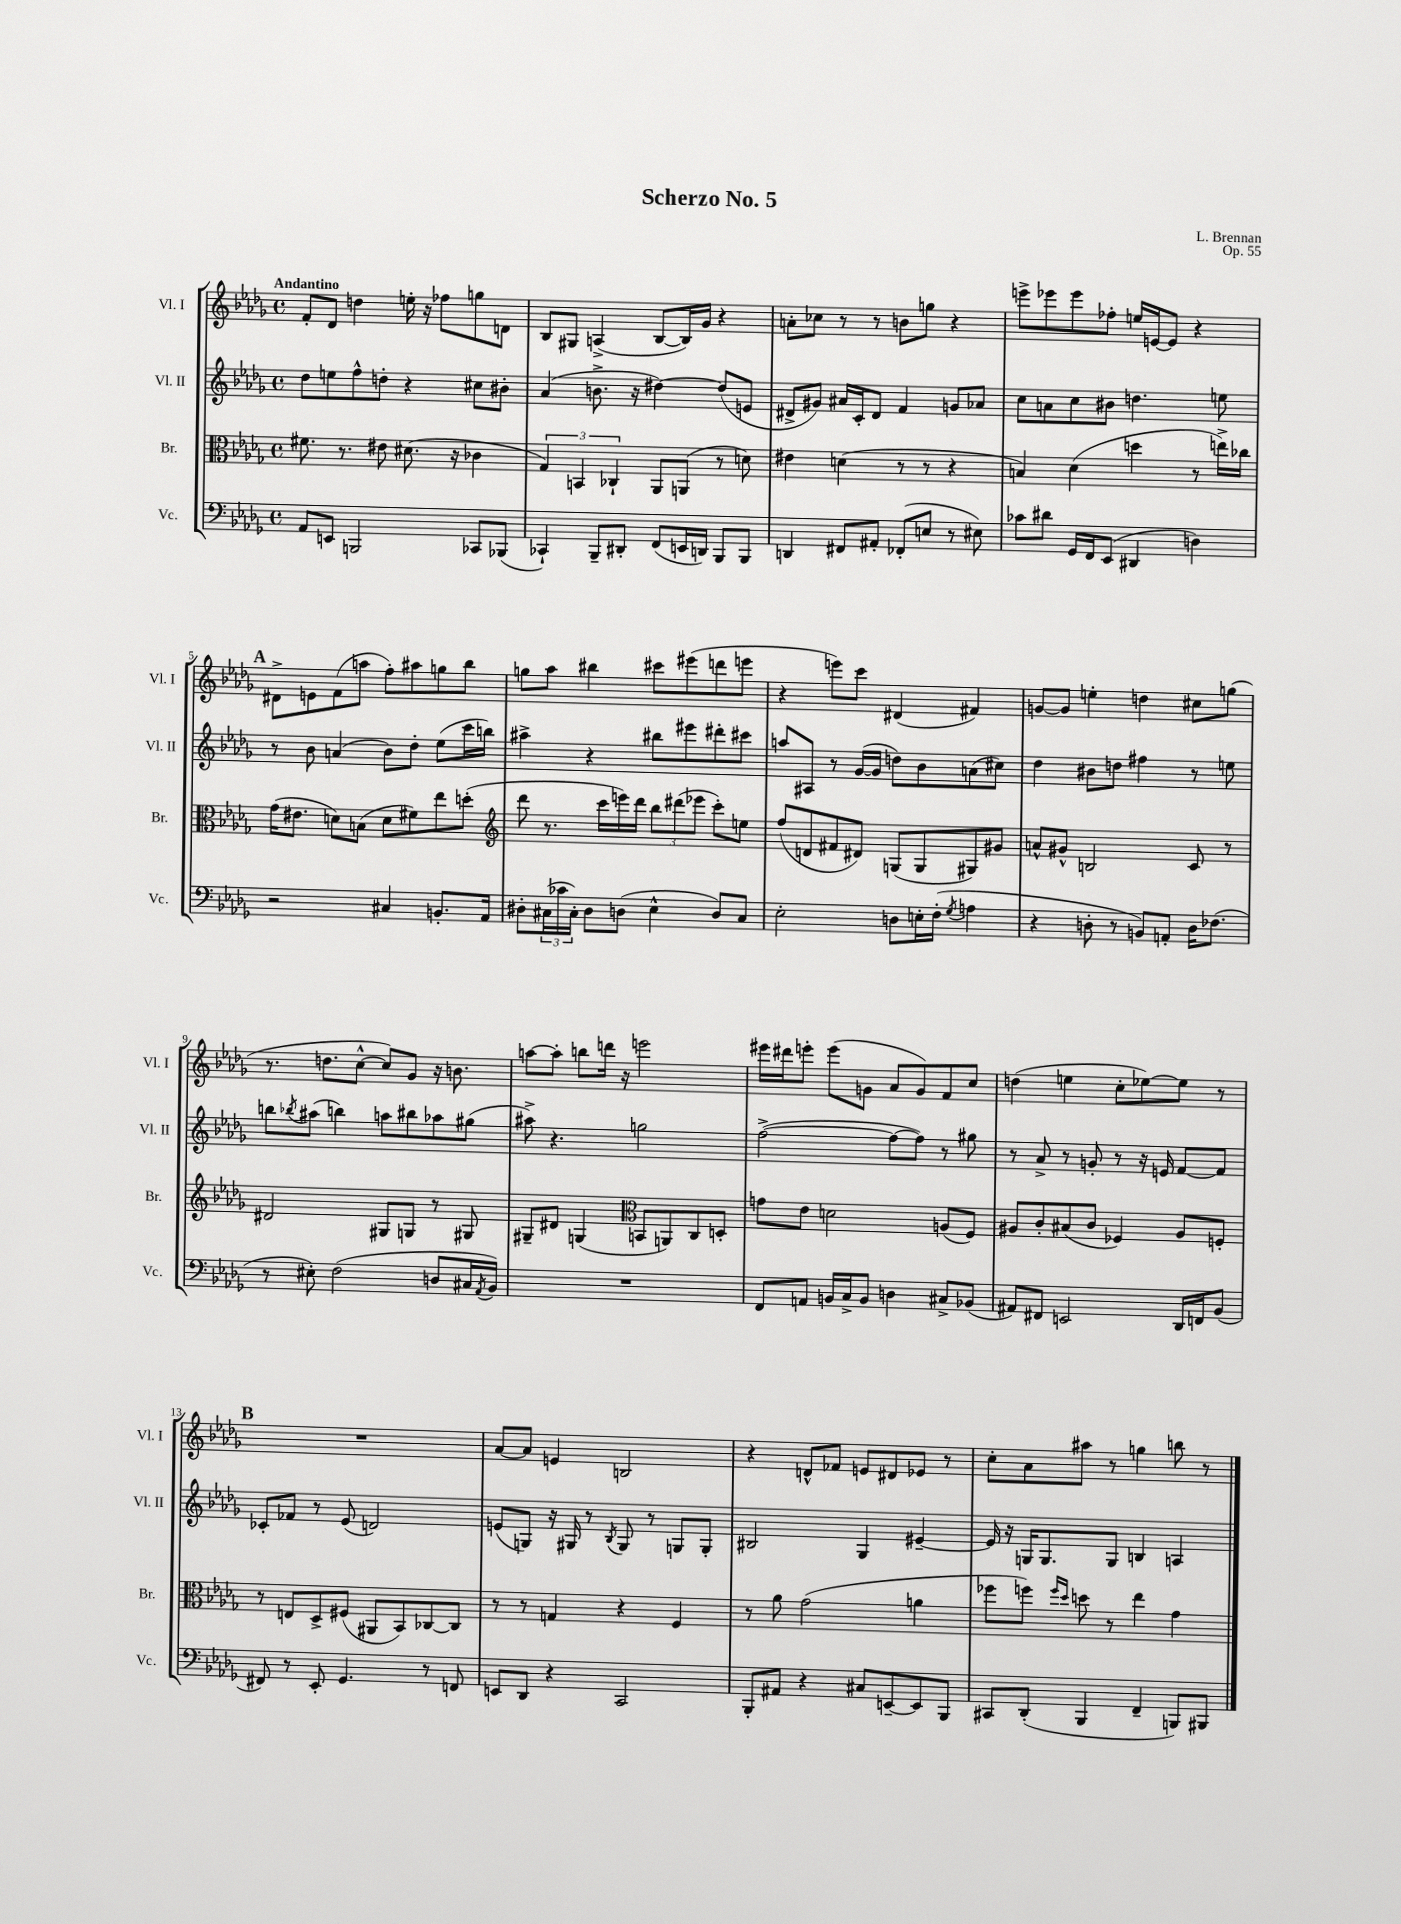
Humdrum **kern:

**kern	**kern	**kern	**kern
*part4	*part3	*part2	*part1
*staff4	*staff3	*staff2	*staff1
*I"Vc.	*I"Br.	*I"Vl. II	*I"Vl. I
*I'Vc.	*I'Br.	*I'Vl. II	*I'Vl. I
*clefF4	*clefC3	*clefG2	*clefG2
*k[b-e-a-d-g-]	*k[b-e-a-d-g-]	*k[b-e-a-d-g-]	*k[b-e-a-d-g-]
*M4/4	*M4/4	*M4/4	*M4/4
*met(c)	*met(c)	*met(c)	*met(c)
=1	=1	=1	=1
!	!	!	!LO:TX:a:B:t=Andantino
8AA-/L	8.f#X\	8dd-\L	8f'/L
8EEn/J	.	8een\	8d-/J
.	8.r	.	.
2BBBn/	.	8ff^^\	4ddn\
.	8e#X\	8ddn'\J	.
.	(8.d#X\	4r	16een'\
.	.	.	16r
.	.	.	8ff-X\L
.	16r	.	.
8CC-X/L	4c-X\	8cc#X\L	8ggn\
(8BBB-X/J	.	8b#X'\J	8dn\J
=2	=2	=2	=2
4CC-X`/)	6G-/)	(4a-/	8B-/L
.	.	.	8G#X/J
.	6BBn/	.	.
8BBB-~/L	.	8.bn^\	(4An^/
.	6C-X`/	.	.
8DD#X'/J	.	.	.
.	.	16r	.
(8FF/L	8AA-/L	[4dd#X\)	[8B-/L
16EEn/L	(8AAn/J	.	16B-/L])
16DDn/JJ)	.	.	16g-/JJ
8BBB-/L	8r	(8dd#/L]	4r
8BBB-/J	8dn\)	8en/J	.
=3	=3	=3	=3
4DDn/	4e#X\	8d#X^/L	8an'\L
.	.	8g#X/J)	8cc-X\J
8FF#X/L	(4dn\	16a#X/LL	8r
.	.	16c'/J	.
8AA#X'/J	.	8d#/J	8r
(8FF-X'/L	8r	4f/	8bn\L
8En/J	8r	.	8ggn\J
8r	4r	8gn/L	4r
8E#X\)	.	8a-X/J	.
=4	=4	=4	=4
8c-X\L	4Bn/)	8cc\L	8eeen^\L
8d#X\J	.	8an\	8eee-X\
16GG-/LL	(4d-\	8cc\	8eee-\
16FF/J	.	.	.
(8EE-/J	.	8b#X\J	8ff-X'\J
4DD#X/	4ddn\	4.ddn\	16een/LL
.	.	.	[16en/J
.	.	.	8e/J]
4Dn\)	8r	.	4r
.	16een^\LL)	8een\	.
.	16cc-X\JJ	.	.
!!LO:LB:g=z
!!LO:REH:place=s1:t=A
=5	=5	=5	=5
2r	(16g-\KL	8r	8d#X^\L
.	8.e#X\J	.	.
.	.	8b-\	8en\
.	8dn\L)	(4an/	(8f\
.	(8Bn\J	.	8aan\J
4C#X/	8d\L	8b-\L)	8ff'\L)
.	8f#X\)	8dd-'\J	8aa#X\
8.BBn'/L	8ee-\	(8ee-\L	8ggn\
.	(8ddn'\J	16ccc\L	8bb-\J
16AA-/Jk	.	16bbn\JJ)	.
=6	=6	=6	=6
*	*clefG2	*	*
8D#X'\L	8ddd-\	4aa#X^\	8ggn\L
(24C#X\L	8.r	.	8aa-\J
24c-X\	.	.	.
24C#'\JJ)	.	.	.
8D#\L	.	4r	4bb#X\
.	16ccc\LL	.	.
(8Dn\J	16eeen\)	.	.
.	16ddd-\JJ	.	.
4E-^^\	12bb-\L	8bb#X\L	8ccc#X\L
.	(12ddd#X\	.	.
.	.	8eee#X\	(8eee#X\
.	12eee-X\J	.	.
8D/L)	8ccc'\L)	8ddd#X'\	8dddn\
8C#/J	8een\J	8ccc#X\J	8eeen\J
=7	=7	=7	=7
2E-'\	(8ff/L	8aan/L	4r
.	8dn/	8A#X/J	.
.	8f#X/	8r	8eeen\L)
.	8d#X/J)	([16g-/LL	8ccc\J
.	.	16g-/JJ]	.
8Dn\L	(8Gn/L	8ddn\L)	(4d#X/
16En'\L	8G/	8b-\	.
(16F'\JJ	.	.	.
8qG-/	.	.	.
4An\	8G#X/)	(8an\	4f#X/)
.	8g#X/J	8cc#X\J)	.
=8	=8	=8	=8
4r	8an^^/L	4dd-\	[8gn/L
.	8g#X^^/J	.	8g/J]
8Dn'\	2Bn/	8b#X\L	4een'\
8r	.	8ddn\J	.
8BBn/L)	.	4ff#X\	4ddn\
8AAn'/J	.	.	.
16D\KL	8c/	8r	8cc#X\L
(8.F-X\J	.	.	.
.	8r	8een\	(8ggn\J
!!LO:LB:g=z
=9	=9	=9	=9
8r	2d#X/	8bbn\L	8.r
.	.	8qbb-X/	.
8E#X'\)	.	(8aa#X\J	.
.	.	.	8.ddn\L
(2F\	.	4bbn\)	.
.	.	.	[8cc^^\J
.	8G#X/L	8aan\L	8cc/L])
.	8Gn/J	8bb#X\	8g-/J
8Dn/L	8r	8aa-X\	16r
.	.	.	8.bn\
16C#X/L	8G#X/	(8gg#X\J	.
8qAA-/	.	.	.
16BB-/JJ)	.	.	.
=10	=10	=10	=10
1r	8G#X~/L	8aa#X^\)	[8aan\L
.	8d#X/J	4.r	8aa'\J]
.	(4Gn/	.	8bbn\L
.	.	.	16dddn\Jk
.	.	.	16r
*	*clefC3	*	*
.	8BBn/L	2ggn\	2eeen\
.	8AAn/)	.	.
.	8C/	.	.
.	8Dn'/J	.	.
=11	=11	=11	=11
8FF/L	8gn\L	([2ff^\	16eee#X\LL
.	.	.	16ddd#X\J
8AAn/J	8e-\J	.	8eeen'\J
16BBn/LL	2dn\	.	(8eee\L
16C^/J	.	.	.
8BB/J	.	.	8gn\J
4Dn\	.	8ff\L_	8a-/L
.	.	8ff\J])	8g/)
8C#X^/L	(8An/L	8r	8f/
(8BB-X/J	8F/J)	8gg#X\	8cc/J
=12	=12	=12	=12
8AA#X/L)	8A#X/L	8r	(4ddn\
8FF#X/J	8c'/	8a-^/	.
2EEn/	(8B#X/	8r	4een\
.	8c/J	8gn'/	.
.	4F-X/)	8r	8cc'\L
.	.	16r	[8ee-X\)
.	.	16en/	.
16DD-/LL	8A#/L	[8f/L	8ee-\J]
16FFn/J	.	.	.
(8BB-/J	8Fn'/J	8f/J]	8r
!!LO:LB:g=z
!!LO:REH:place=s1:t=B
=13	=13	=13	=13
8FF#X/)	8r	8c-X'/L	1r
8r	8En/L	8f-X/J	.
8EE-'/	8D-^/	8r	.
4.GG-/	(8F#X/J	(8e-/	.
.	8AA#X/L	2dn/)	.
.	8BB-/)	.	.
8r	[8C-X/	.	.
8FFn/	8C-/J]	.	.
=14	=14	=14	=14
8EEn/L	8r	(8en/L	[8a-/L
8DD-/J	8r	8Gn/J)	8a-/J]
4r	4Gn/	16r	4en/
.	.	16G#X/	.
.	.	8r	.
.	.	8qB-/	.
2CC/	4r	8G#/	2Bn/
.	.	8r	.
.	4F/	8Gn/L	.
.	.	8G'/J	.
=15	=15	=15	=15
8BBB-'/L	8r	2B#X/	4r
8AA#X/J	8a-\	.	.
4r	(2g-\	.	8dn^^/L
.	.	.	8f-X/J
8C#X/L	.	4G-/	8en/L
[8EEn~/	.	.	8d#X/
8EE/]	4an\	[4e#X~/	8e-X/J
8BBB-/J	.	.	8r
=16	=16	=16	=16
8CC#X/L	8ff-X\L	16e#/]	8cc'\L
.	.	16r	.
(8DD-'/J	8ffn\J)	16Gn/KL	8a-\
.	.	8.G/	.
.	16qqff/LL	.	.
.	16qqdd-/JJ	.	.
4BBB-/	8ddn\	.	8aa#X\J
.	8r	8G/J	8r
4FF~/	4ee-\	4Bn/	4ggn\
8BBBn/L)	4g-\	4An/	8bbn\
8BBB#X/J	.	.	8r
==	==	==	==
*-	*-	*-	*-
